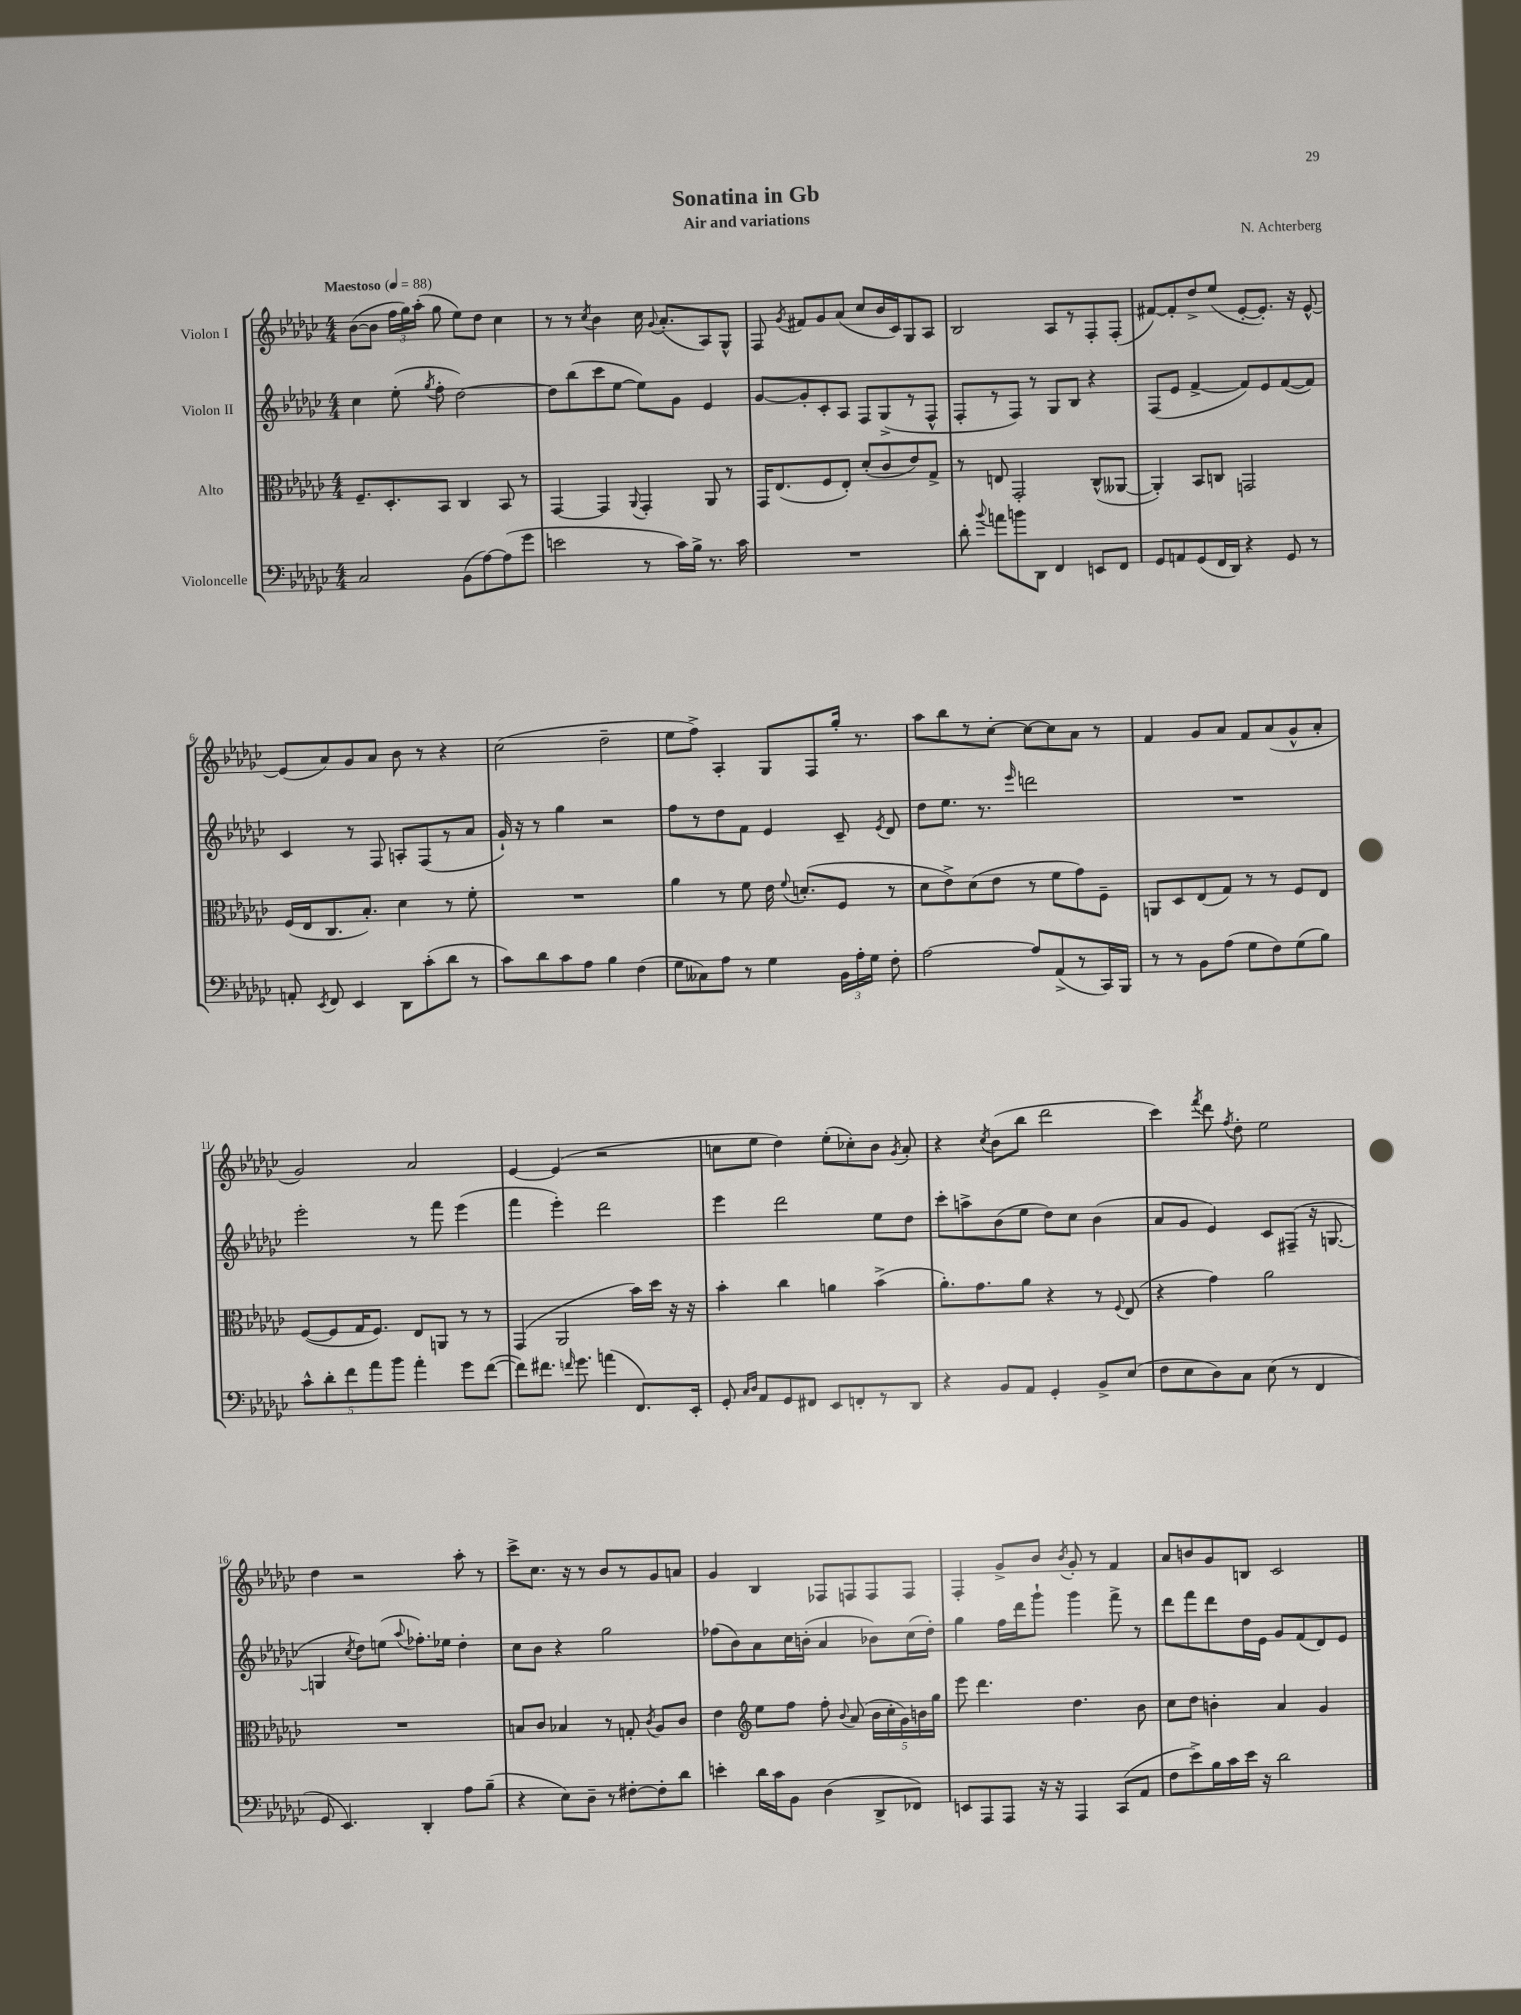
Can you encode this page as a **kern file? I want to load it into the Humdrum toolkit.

**kern	**kern	**kern	**kern
*staff4	*staff3	*staff2	*staff1
*clefF4	*clefC3	*clefG2	*clefG2
*k[b-e-a-d-g-c-]	*k[b-e-a-d-g-c-]	*k[b-e-a-d-g-c-]	*k[b-e-a-d-g-c-]
*M4/4	*M4/4	*M4/4	*M4/4
*MM88	*MM88	*MM88	*MM88
2C-	8.F~	4cc-	([8b-
.	.	.	8b-]
.	8.D-'	.	.
.	.	(8ee-'	24ff
.	.	.	24gg-)
.	.	.	(24aa-'
.	.	8qgg-	.
.	8BB-	8ff'	8gg-
(8BB-	4C-	[2dd-)	8ee-)
[8A-)	.	.	8dd-
(8A-]	8BB-	.	4cc-
8g-	8r	.	.
=	=	=	=
2e	[4GG-	8dd-]	8r
.	.	(8bb-	8r
.	.	.	8qcc-
.	4GG-]	8ccc-	4b-
.	.	[8ee-	.
.	8qqAA-	.	.
8r	4GG-'	8ee-])	16cc-
.	.	.	8qqg-
.	.	.	(8.a-'
16c-)	.	8g-	.
16B-^	.	.	.
8.r	8AA-	4e-	8A-)
.	8r	.	8G-^^
16c-	.	.	.
=	=	=	=
1r	16GG-	[8g-	8F
.	(8.E-	.	.
.	.	.	8qg-
.	.	8g-']	8f#
.	8F	8c-'	8g-
.	8E-')	8A-	(8a-
.	(8d-'	8F	8cc-
.	8c-	(8G-^	16b-
.	.	.	16c-)
.	8e-)	8r	8G-
.	8G-^	8F^^	8A-
=	=	=	=
8d-'	8r	8F'	2B-
8qqb-	.	.	.
8a	8E	8r	.
8b	2GG-'	8F)	.
8DD-	.	8r	.
4FF	.	8G-	8A-
.	.	8B-	8r
8EE	(8C-^^	4r	8F'
8FF	[8AA--	.	(8F'
=	=	=	=
8GG-	4AA--'])	(8F	[8f#)
8AA	.	8e-	8f#']
(8GG-	8BB-	[4f^	8dd-^
16FF	8C	.	(8ee-
16DD-)	.	.	.
4r	2GG	8f])	[8e-'
.	.	8e-	8.e-'])
8GG-	.	([8f	.
.	.	.	16r
8r	.	8f])	[8e-^^
=	=	=	=
8AA'	(16F	4c-	(8e-]
.	16E-	.	.
8qEE-	.	.	.
8FF	8.C-	.	8a-)
4EE-	.	8r	8g-
.	8.B-')	.	.
.	.	8F	8a-
8DD-	4d-	8A'	8b-
(8c-'	.	(8F	8r
8d-	8r	8r	4r
8r	8f'	8a-	.
=	=	=	=
8c-)	1r	16g-`)	(2cc-
.	.	16r	.
8d-	.	8r	.
8c-	.	4gg-	.
8A-	.	.	.
4B-	.	2r	2dd-~
(4F	.	.	.
=	=	=	=
8G-	4a-	8ff	8ee-
8C--)	.	8r	8ff^)
8A-	8r	8dd-	4A-'
8r	8f	8f	.
4G-	16e-	4e-	8G-
.	8qqf	.	.
.	(8.d'	.	.
.	.	.	8F
24BB-	8F	8c-~	16gg-'
24A-'	.	.	.
.	.	.	8.r
24G-	.	.	.
.	.	8qe-	.
8F'	8r	8d-	.
=	=	=	=
[2A-	8d-	8dd-	8aa-
.	8e-^)	8.ee-	8bb-
.	(8d-	.	8r
.	.	8.r	.
.	8e-	.	[8cc-'
.	.	16qqeee-	.
8A-]	8r	2ddd	8cc-_
(8AA-^	8f	.	8cc-]
8r	8g-)	.	8a-
16CC-)	8F~	.	8r
16BBB-	.	.	.
=	=	=	=
8r	8AA	1r	4f
8r	8D-	.	.
8BB-	(8E-	.	8g-
(8A-	8G-)	.	8a-
8G-	8r	.	8f
8F)	8r	.	(8a-
(8G-	8F	.	8g-^^
8B-)	8E-	.	8a-'
=	=	=	=
10c-^^	([8F	2eee-'	2g-)
10d-'	.	.	.
.	8F]	.	.
10f	.	.	.
.	16G-	.	.
10a-	.	.	.
.	8.F)	.	.
10b-	.	.	.
4a-'	8E-	8r	2a-
.	8AA	8fff	.
8g-	8r	(4eee-	.
([8f	8r	.	.
=	=	=	=
8f])	(4GG-	4fff	[4e-
8.f#	.	.	.
.	2AA-	4eee-')	(4e-]
16qqf	.	.	.
8.g-	.	.	.
(4a	.	2ddd-	2r
8.FF)	16b-)	.	.
.	16dd-	.	.
.	16r	.	.
16EE-'	16r	.	.
=	=	=	=
8GG-'	4b-'	4eee-	8cc
16qqC-	.	.	.
16qqD-	.	.	.
8AA-	.	.	8ee-
8GG-	4cc-	2ddd-	4dd-)
8FF#	.	.	.
8EE-	4a	.	(8ee-'
8FF'	.	.	8cc-')
8r	(4b-^	8ee-	8b-
.	.	.	8qg-
8DD-	.	8dd-	8a-'
=	=	=	=
4r	8.a-')	8ccc-'	4r
.	.	8aa^	.
.	8.g-	.	.
.	.	.	8qcc-
8BB-	.	(8b-	(8b-
8AA-	8a-	8ee-	8bb-
4GG-'	4r	8dd-)	2ddd-
.	.	8cc-	.
8BB-^	8r	(4b-	.
.	8qqF	.	.
(8E-	(8E-	.	.
=	=	=	=
8F	4r	8a-	4ccc-)
8E-	.	8g-	.
.	.	.	8qfff
8D-)	4g-)	4e-)	8ddd-
.	.	.	8qff
8C-	.	.	8dd-'
(8E-	2a-	8c-	2ee-
8r	.	(8F#~	.
4FF	.	16r	.
.	.	[8.G	.
=	=	=	=
8GG-	1r	4G]	4dd-
4.EE-)	.	.	.
.	.	8qcc-	.
.	.	8dd-)	2r
.	.	(8ee	.
.	.	8qqaa-	.
4DD-'	.	8.ff-')	.
.	.	16ee-	.
8A-	.	4dd-'	8aa-'
(8B-~	.	.	8r
=	=	=	=
4r	8B	8cc-	8ccc-^
.	8c-	8b-	8.cc-
8E-)	4B-	4r	.
.	.	.	16r
8D-~	.	.	8r
8r	8r	2gg-	8b-
[8F#'	8G'	.	8r
.	8qc-	.	.
8F#']	8A-	.	8g-
8d-	8c-	.	8a
=	=	=	=
4e'	4e-	(8ff-	4g-
.	.	8b-)	.
*	*clefG2	*	*
16d-	8ee-	8a-	4B-
16c-	.	.	.
8BB-	8ff	16cc-	.
.	.	(16b'	.
(4D-	8ff'	4a-	8F-
.	8qqb-	.	.
.	(8a-	.	8F
8DD-^	20b-	8b-)	8F
.	20cc-'	.	.
.	20g-)	.	.
8FF-)	.	(16cc-	8F
.	20b	.	.
.	.	16dd-')	.
.	20gg-	.	.
=	=	=	=
8EE	8eee-	4gg-	4F'
8AAA-	4.ddd-	.	.
8AAA-	.	16ff	8g-^
.	.	16ddd-	.
16r	.	8ggg-`	8b-
16r	.	.	.
.	.	.	8qb-
4AAA-	4.dd-	4ggg-	8g-'
.	.	.	8r
(8CC-	.	8fff^	4f
8AA-	8b-	8r	.
=	=	=	=
8F	8cc-	8ddd-	8a-
8e-^)	8dd-	8fff	8b
16B-	4b'	8ddd-	8g-
16c-	.	.	.
16e-	.	16dd-	8B
16r	.	16e-	.
2d-	4a-	8g-	2c-
.	.	(8f	.
.	4g-	8d-)	.
.	.	8e-	.
==	==	==	==
*-	*-	*-	*-
